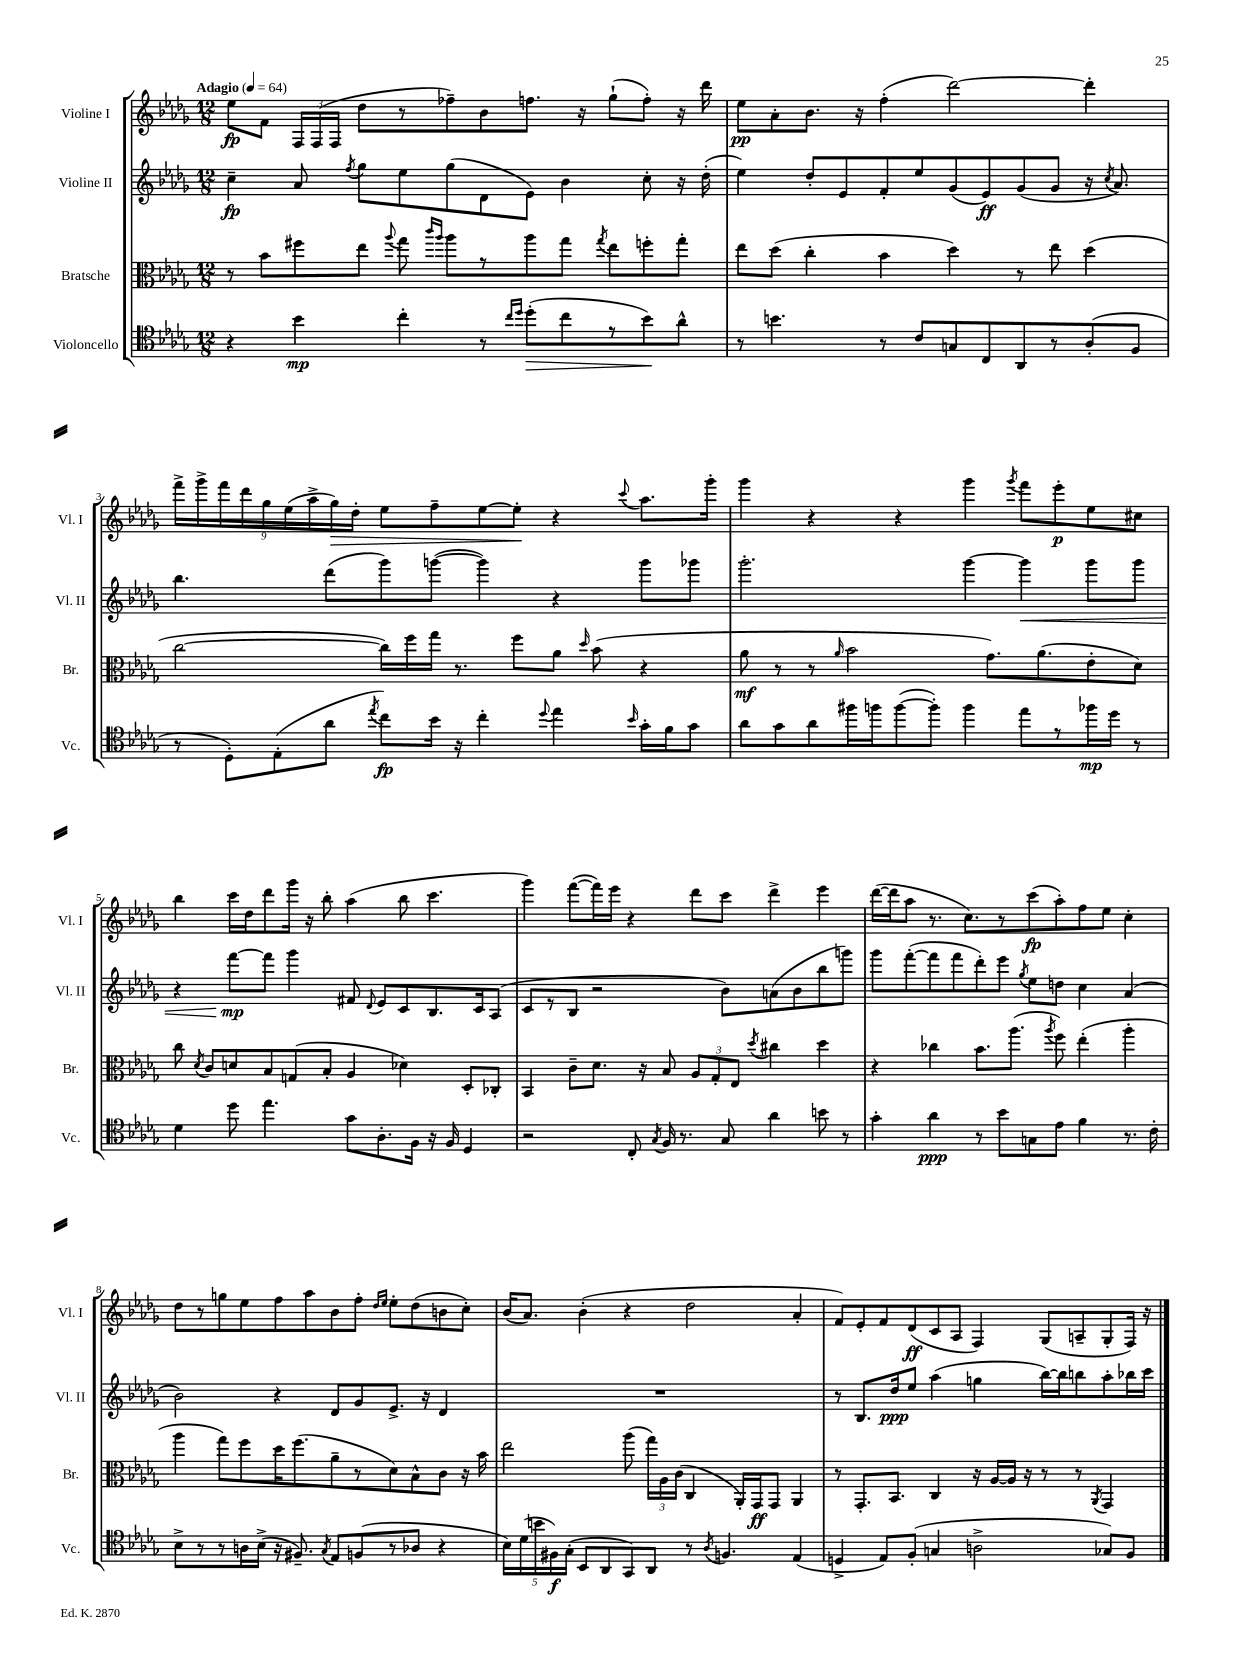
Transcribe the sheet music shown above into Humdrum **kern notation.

**kern	**kern	**kern	**kern
*staff4	*staff3	*staff2	*staff1
*clefC4	*clefC3	*clefG2	*clefG2
*k[b-e-a-d-g-]	*k[b-e-a-d-g-]	*k[b-e-a-d-g-]	*k[b-e-a-d-g-]
*M12/8	*M12/8	*M12/8	*M12/8
*MM64	*MM64	*MM64	*MM64
4r	8r	4cc~	8ee-
.	8b-	.	8f
4b-	8ff#	8a-	24F
.	.	.	(24F
.	.	.	24F
.	.	8qff	.
.	8ee-	8gg-	8dd-
.	8qqaa-	.	.
4cc'	8gg-	8ee-	8r
.	16qqccc	.	.
.	16qqaa-	.	.
.	8aa-	(8gg-	8ff-~)
8r	8r	8d-	8b-
16qqcc	.	.	.
16qqdd-	.	.	.
(8dd-'	8aa-	8e-)	8.ff
8cc	8gg-	4b-	.
.	.	.	16r
.	8qgg-	.	.
8r	8ee-	.	(8gg-`
8b-)	8ff'	8cc'	8ff')
8a-^^	8gg-'	16r	16r
.	.	(16dd-'	16ddd-
=	=	=	=
8r	8ee-	4ee-)	8ee-
4.b	(8dd-	.	8a-'
.	4cc'	8dd-'	8.b-
.	.	8e-	.
.	.	.	16r
8r	4b-	8f'	(4ff'
8c	.	8ee-	.
8G	4dd-)	(8g-	[2ddd-)
8C	.	8e-)	.
8AA-	8r	(8g-	.
8r	8ee-	8g-	.
(8A-'	(4dd-	16r	4ddd-']
.	.	8qcc	.
.	.	8.a-)	.
8F	.	.	.
=	=	=	=
8r	[2cc	4.bb-	18fff^
.	.	.	18ggg-^
.	.	.	18fff
8D-')	.	.	.
.	.	.	18ddd-
.	.	.	18gg-
(8E-'	.	.	.
.	.	.	(18ee-
.	.	.	18aa-^
8a-	.	(8ddd-	.
.	.	.	18gg-)
.	.	.	18dd-'
8qee-	.	.	.
8cc)	16cc])	8ggg-)	8ee-
.	16ff	.	.
16b-	16gg-	([8ggg	8ff~
16r	8.r	.	.
4cc'	.	4ggg])	[8ee-
.	8ff	.	8ee-']
8qqdd-	.	.	.
4ee-	8a-	4r	4r
.	16qqdd-	.	.
.	(8b-	.	.
16qqb-	.	.	8qqccc
16g-'	4r	8ggg	8.aa-
16f	.	.	.
8g-	.	8ggg-	.
.	.	.	16ggg-'
=	=	=	=
8a-	8a-	2.ggg-'	4ggg-
8g-	8r	.	.
8a-	8r	.	4r
.	16qqa-	.	.
16ff#	2b-	.	.
16ff	.	.	.
([8ff	.	.	4r
8ff'])	.	.	.
4ff	.	[4ggg-	4ggg-
.	8.g-)	.	.
.	.	.	8qggg-
8ee-	.	4ggg-]	8fff
.	(8.a-	.	.
8r	.	.	8eee-'
16ff-	8e-'	8ggg-	8ee-
16dd-	.	.	.
8r	8d-)	8ggg-	8cc#
=	=	=	=
4d-	8cc	4r	4bb-
.	8qd-	.	.
.	8c	.	.
8dd-	8d	[8fff	16ccc
.	.	.	16dd-
4.ee-	8B-	8fff]	8ddd-
.	(8G	4ggg-	16ggg-
.	.	.	16r
.	8B-'	.	8bb-'
8g-	4A-	8f#	(4aa-
.	.	8qqd-	.
8.A-'	.	8e-	.
.	4d-)	8c	8bb-
16F	.	.	.
16r	.	8.B-	4.ccc
16F	.	.	.
4D-	8D-'	.	.
.	.	16c	.
.	8C-'	(8A-	.
=	=	=	=
2r	4BB-	8c	4ggg-)
.	.	8r	.
.	8c~	8B-	([8fff
.	8.d-	2r	16fff])
.	.	.	16eee-
8C'	.	.	4r
.	16r	.	.
8qG-	.	.	.
16F	8B-	.	.
8.r	.	.	.
.	12A-	.	8ddd-
.	12G-'	.	.
8G-	.	8b-)	8ccc
.	12E-	.	.
.	8qdd-	.	.
4a-	4cc#	(8a	4ddd-^
.	.	8b-	.
8b	4dd-	8bb-	4eee-
8r	.	8ggg)	.
=	=	=	=
4g-'	4r	8ggg-	([16ddd-
.	.	.	16ddd-]
.	.	([8fff'	8aa-
4a-	4cc-	8fff]	8.r
.	.	8fff	.
.	.	.	8.cc)
8r	8.b-	8ddd-')	.
8b-	.	8eee-	8r
.	(8.aa-	.	.
.	.	8qgg-	.
8G	.	8ee-	(8ccc
.	8qaa-	.	.
8e-	8ff)	8dd	8aa-')
4f	(4ee-'	4cc	8ff
.	.	.	8ee-
8.r	4aa-'	(4a-	4cc'
16c'	.	.	.
=	=	=	=
8B-^	4aa-	2b-)	8dd-
8r	.	.	8r
8r	8gg-)	.	8gg
16A	8ff	.	8ee-
(16B-^	.	.	.
16r	16dd-	4r	8ff
8.F#~)	(8.ff	.	.
.	.	.	8aa-
8qG-	.	.	.
8E-	8a-~	8d-	8b-
(8F	8r	8g-	8ff'
.	.	.	16qqdd-
.	.	.	16qqee-
8r	8d-)	8.e-^	8ee-'
8A-	8B-^^	.	(8dd-
.	.	16r	.
4r	8c	4d-	8b
.	16r	.	8cc')
.	16b-	.	.
=	=	=	=
20B-)	2ee-	1.r	(16b-
(20d-	.	.	.
.	.	.	8.a-)
20b	.	.	.
20F#)	.	.	.
(20G-'	.	.	.
8BB-	.	.	(4b-'
8AA-	.	.	.
8GG-)	(8aa-	.	4r
8AA-	24gg-)	.	.
.	24A-	.	.
.	(24c	.	.
8r	4C	.	2dd-
8qA-	.	.	.
4.F	.	.	.
.	16AA-')	.	.
.	16GG-	.	.
.	8GG-	.	.
(4E-	4AA-	.	4a-'
=	=	=	=
4D^	8r	8r	8f)
.	8.GG-'	8.B-	8e-'
8E-)	.	.	8f
.	8.BB-	16dd-	.
(8F'	.	8ee-	(8d-
4G	4C	(4aa-	8c
.	.	.	8A-
2A^	16r	4gg	4F)
.	[16A-	.	.
.	16A-]	.	.
.	16r	.	.
.	8r	[16bb-)	(8G-
.	.	16bb-]	.
.	8r	8bb	8A~
.	8qAA-	.	.
8G-)	4GG-	8aa-'	8G-'
8F	.	16bb-	16F)
.	.	16ccc	16r
==	==	==	==
*-	*-	*-	*-
